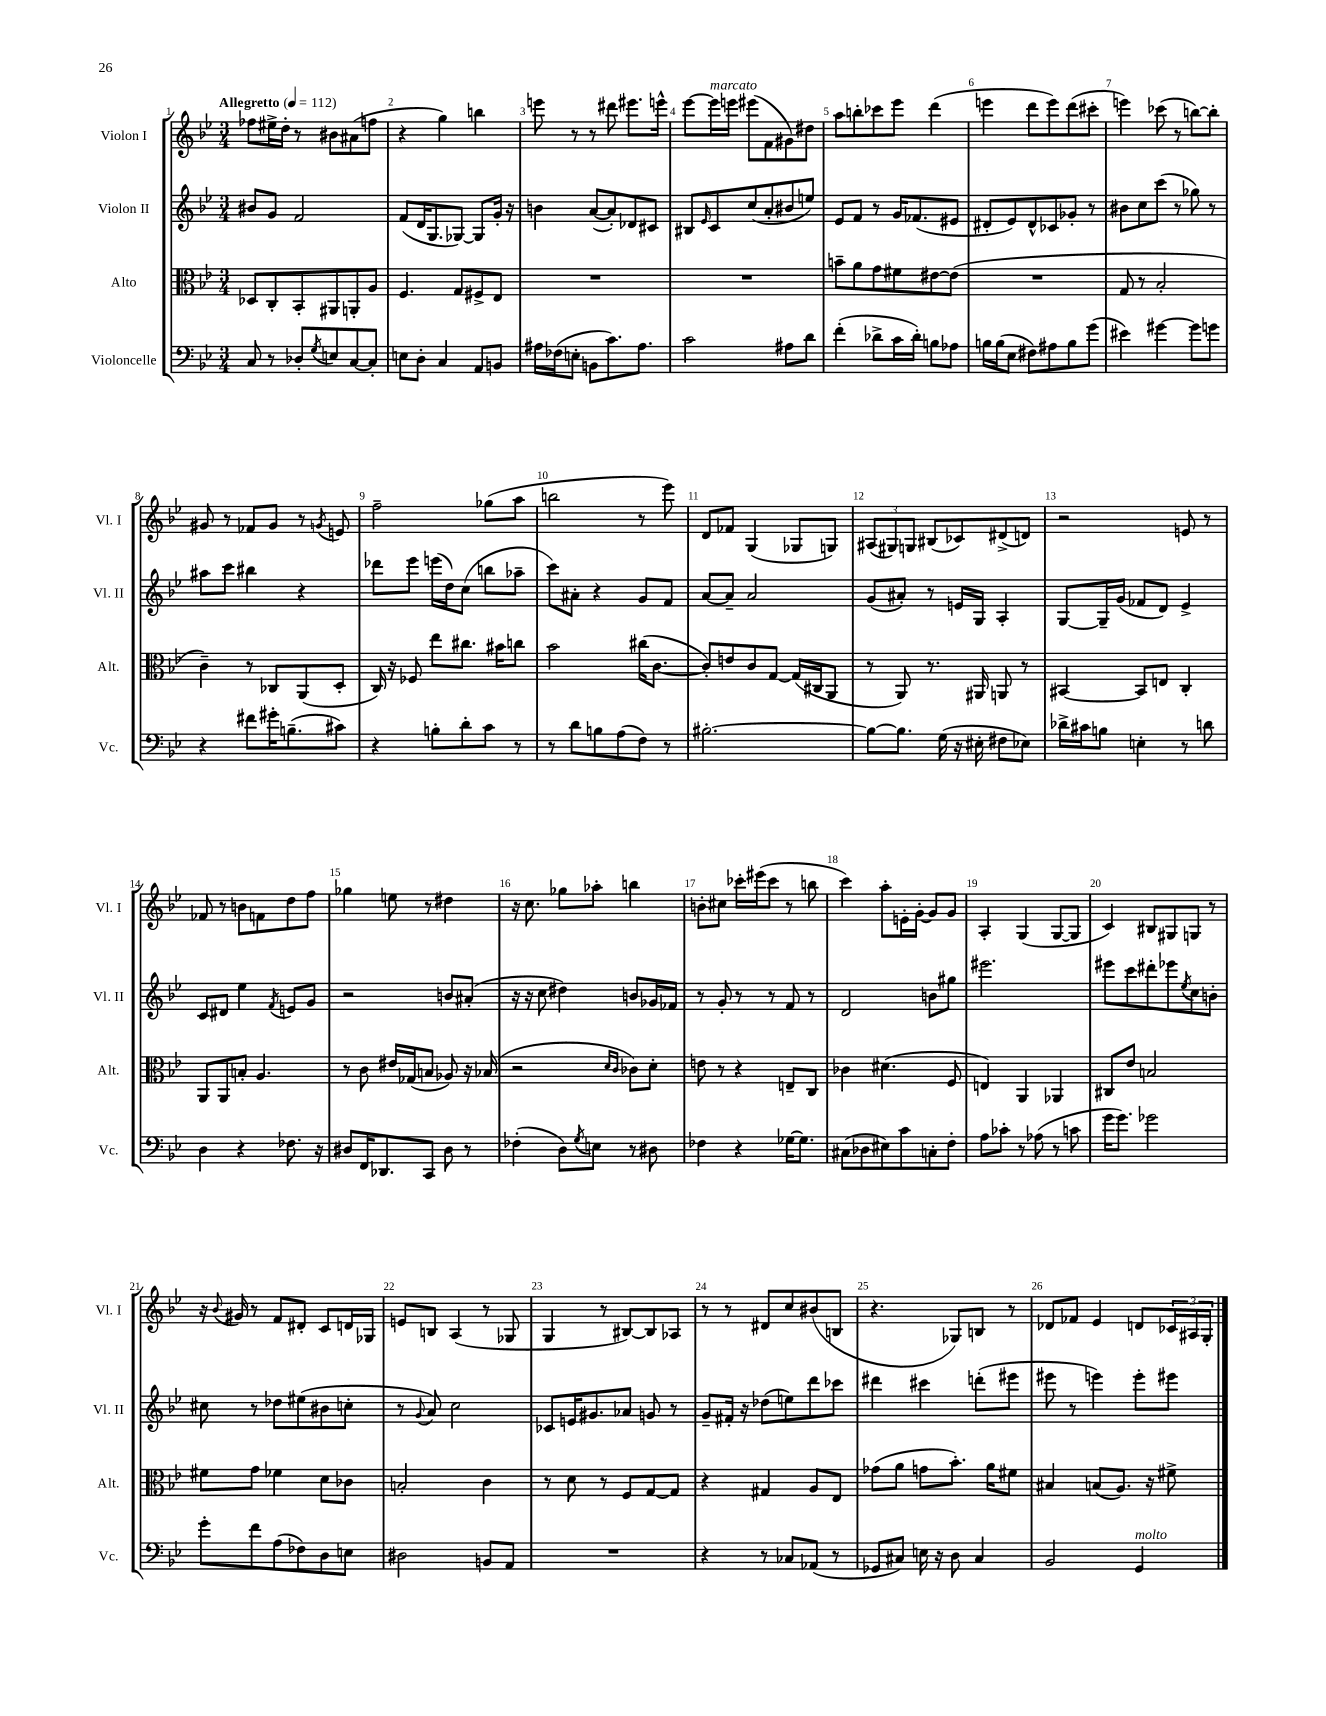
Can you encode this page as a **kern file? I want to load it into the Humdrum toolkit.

**kern	**kern	**kern	**kern
*part4	*part3	*part2	*part1
*staff4	*staff3	*staff2	*staff1
*I"Violoncelle	*I"Alto	*I"Violon II	*I"Violon I
*I'Vc.	*I'Alt.	*I'Vl. II	*I'Vl. I
*clefF4	*clefC3	*clefG2	*clefG2
*k[b-e-]	*k[b-e-]	*k[b-e-]	*k[b-e-]
*M3/4	*M3/4	*M3/4	*M3/4
*MM112	*MM112	*MM112	*MM112
=1	=1	=1	=1
!	!	!	!LO:TX:a:B:t=Allegretto
8C/	8D-X/L	8b#X/L	8ff-X\L
8r	8C'/	8g/J	16ee#X^\L
.	.	.	16dd'\JJ
8D-X'/L	8BB-'/	2f/	8r
8qG/	.	.	.
8En/	8AA#X/	.	8b#X\L
[8C/	8AAn'/	.	(8a#X\
8C'/J]	8A/J	.	8ffn\J
=2	=2	=2	=2
8En\L	4.F/	(8f/L	4r
8D'\J	.	16d/K	.
.	.	8.G/	.
4C/	.	.	4gg\)
.	8G/L	[8G-X/J)	.
8AA/L	8F#X^/	8G-/L]	4bbn\
8BBn/J	8E-/J	16g'/Jk	.
.	.	16r	.
=3	=3	=3	=3
16A#X\LL	2.r	4bn\	8eeen\
(16F-X\J	.	.	.
8En'\J	.	.	8r
8BBn\L	.	([8a/L	8r
8.c\)	.	8a'/])	8ddd#X\
.	.	8d-X/	8.eee#X\L
8.A#\J	.	.	.
.	.	8c#X/J	.
.	.	.	16eeen^^\Jk
=4	=4	=4	=4
2c\	2.r	8B#X/L	[8eee-\L
.	.	16qqe-/	.
!	!	!	!LO:TX:a:i:t=marcato
.	.	8c/	16eee-\L]
.	.	.	16eeen\JJ
.	.	(8cc/	(8eee#X\L
.	.	8a'/	8f\
8A#X\L	.	8b#X/	8g#X\)
8d\J	.	8een/J)	8dd#X\J
=5	=5	=5	=5
(4f'\	8bn~\L	8e-/L	8aa\L
.	8a\	8f/J	8bbn'\
8d-X^\L	8g\	8r	8ccc-X\
16c\L	8f#X\	16g/KL	8eee-\J
16d-'\JJ)	.	(8.f-X/	.
8Bn\L	[8e#X\	.	(4ddd\
8A-X\J	(8e#\J]	8e#X/J	.
=6	=6	=6	=6
16Bn\LL	2.r	8d#X'/L	4eeen\
(16B\J	.	.	.
8E-\J	.	8e-/)	.
8F#X\L)	.	8d#^^/	8ddd\L
8A#X\	.	8c-X/	8eee\)
8B\	.	8g-X'/J	(8ddd\
(8g\J	.	8r	8ccc#X'\J
=7	=7	=7	=7
4e#X\)	8G/	8b#X\L	4eeen\)
.	8r	8cc\	.
[4g#X\	2B-'/	(8ccc\J	(8ccc-X\
.	.	8r	8r
8g#\L]	.	8gg-X\)	[8bbn\L)
8gn\J	.	8r	8bb'\J]
!!LO:LB:g=z
=8	=8	=8	=8
4r	4c~\)	8aa#X\L	8g#X/
.	.	8ccc\J	8r
8f#X\L	8r	4bb#X\	8f-X/L
16g#X'\K	8C-X/L	.	8g#/J
(8.Bn~\	.	.	.
.	(8AA/	4r	8r
.	.	.	8qgn/
8c#X\J)	8D'/J	.	8en/
=9	=9	=9	=9
4r	16C/)	8ddd-X\L	2ff~\
.	16r	.	.
.	8F-X/	8eee-\J	.
8Bn'\L	8ee-\L	(16eeen\LL	.
.	.	16dd\J)	.
8d'\	8.cc#X\J	(8cc\J	.
8c\J	.	8bbn\L	(8gg-X\L
.	16b#X\KL	.	.
8r	8ccn\J	8aa-X~\J	8aa\J
=10	=10	=10	=10
8r	2b-\	8ccc\L)	2bbn\
8d\L	.	8a#X'\J	.
8Bn\	.	4r	.
(8A\	.	.	.
8F\J)	(16cc#X\KL	8g/L	8r
.	[8.c\J	.	.
8r	.	8f/J	8eee-\)
=11	=11	=11	=11
[2.B#X'\	8c'/L])	[8a/L	8d/L
.	8en/	8a~/J]	8f-X/J
.	8c/	2a/	(4G/
.	[8G/J	.	.
.	(16G/LL]	.	8G-X/L
.	16C#X/J	.	.
.	8AA/J	.	8Gn/J)
=12	=12	=12	=12
8B#\L_	8r	(8g/L	(12A#X/L
.	.	.	12G#X/)
8.B#\J]	8AA/)	8a#X'/J)	.
.	.	.	12Gn/J
.	8.r	8r	(8B#X/L
(16G\	.	.	.
16r	.	16en/LL	8c-X/)
16E#X'\	16AA#X/	16G/JJ	.
8F#X\L	8AAn/	4A'/	(8d#X^/
8E-X\J)	8r	.	8dn/J)
=13	=13	=13	=13
16d-X^\LL	[4BB#X/	[8G/L	2r
16c#X\J	.	.	.
8Bn\J	.	16G~/L]	.
.	.	(16g/JJ	.
4En'\	8BB#/L]	8f-X/L	.
.	8En/J	8d/J)	.
8r	4C'/	4e-^/	8en/
8dn\	.	.	8r
!!LO:LB:g=z
=14	=14	=14	=14
4D\	8AA/L	8c/L	8f-X/
.	8AA/	8d#X/J	8r
4r	8Bn'/J	4ee-\	8bn\L
.	4.A/	.	8fn\
.	.	8qf/	.
8.F-X\	.	8en/L	8dd\
.	.	8g/J	8ff\J
16r	.	.	.
=15	=15	=15	=15
8D#X/L	8r	2r	4gg-X\
16FF/K	8c\	.	.
8.DD-X/	.	.	.
.	16e#X/LL	.	8een\
.	(16G-X/J	.	.
8CC/J	8Bn/J	.	8r
8D#\	8A-X/)	8bn/L	4dd#X\
8r	16r	(8a#X'/J	.
.	(16B-X/	.	.
=16	=16	=16	=16
(4F-X'\	2r	16r	16r
.	.	16r	8.cc\
.	.	8cc\	.
8D\L)	.	4dd#X\)	8gg-X\L
8qG/	.	.	.
8En\J	.	.	8aa-X'\J
.	16qqd/LL	.	.
.	16qqc/JJ	.	.
8r	8c-X\L)	8bn/L	4bbn\
8D#X\	8d'\J	16g-X/L	.
.	.	16f-X/JJ	.
=17	=17	=17	=17
4F-X\	8en\	8r	8bn'\L
.	8r	8g'/	8cc#X\J
4r	4r	8r	16ccc-X'\LL
.	.	.	(16eee#X\J
.	.	8r	8ccc-\J
[16G-X\KL	8En~/L	8f/	8r
8.G-\J]	.	.	.
.	8C/J	8r	8bbn\
=18	=18	=18	=18
(8C#X\L	4c-X\	2d/	4ccc\)
8D-X\	.	.	.
8E#X\)	(4.d#X\	.	8aa'\L
8c\	.	.	16en'\L
.	.	.	[16g'\JJ
8Cn'\	.	8bn\L	8g/L]
8F'\J	8F/	8gg#X\J	8g/J
=19	=19	=19	=19
8A\L	4En/)	2.eee#X\	4A'/
8c-X'\J	.	.	.
8r	4AA/	.	(4G/
(8A-X\	.	.	.
8r	4AA-X/	.	[8G/L
8cn\	.	.	8G/J]
=20	=20	=20	=20
16g\KL	8C#X/L	8eee#X\L	4c/)
8.g\J)	.	.	.
.	8e-/J	8ccc\	.
2g-X\	2Bn/	8ddd#X'\	8B#X/L
.	.	8eee-X\	8G#X/
.	.	8qee-/	.
.	.	8cc\	8Gn/J
.	.	8bn'\J	8r
!!LO:LB:g=z
=21	=21	=21	=21
8g'\L	8f#X\L	8cc#X\	16r
.	.	.	8qqb-/
.	.	.	16g#X/
8f\	8g\J	8r	8r
(8A\	4f-X\	8dd-X\L	8f/L
8F-X\)	.	(8ee#X\	8d#X'/J
8D\	8d\L	8b#X\	8c/L
8En\J	8c-X\J	8ccn'\J	16dn/L
.	.	.	16G-X/JJ
=22	=22	=22	=22
2D#X\	2Bn'/	8r	8en/L
.	.	8qqg/	.
.	.	8a/)	8Bn/J
.	.	2cc\	(4A/
8BBn/L	4c\	.	8r
8AA/J	.	.	8G-X/
=23	=23	=23	=23
2.r	8r	8c-X/L	4G/
.	8d\	16en/K	.
.	.	8.g#X/	.
.	8r	.	8r
.	8F/L	8a-X/J	[8B#X/L)
.	[8G/	8gn/	8B#/]
.	8G/J]	8r	8A-X/J
=24	=24	=24	=24
4r	4r	8g~/L	8r
.	.	16f#X'/Jk	8r
.	.	16r	.
8r	4G#X/	(8dd-X\L	8d#X/L
8C-X/L	.	8een\)	8cc/
(8AA-X/J	8A/L	8ddd\	(8b#X/
8r	8E-/J	8ccc-X\J	8Bn/J
=25	=25	=25	=25
8GG-X/L	(8g-X\L	4ddd#X\	4.r
8C#X/J)	8a\J	.	.
16En\	8gn\L	4ccc#X\	.
16r	.	.	.
8D\	8.b-'\J)	.	8G-X/L)
4C#/	.	(8dddn'\L	8Bn/J
.	16a\KL	.	.
.	8f#X\J	8eee#X\J	8r
=26	=26	=26	=26
2BB-/	4B#X/	8eee#X\	8d-X/L
.	.	8r	8f-X/J
.	(8Bn/L	4eeen\)	4e-/
.	8.A/J)	.	.
!LO:TX:a:i:t=molto	!	!	!
4GG/	.	8eee'\L	8dn/L
.	16r	.	.
.	8f#X^\	8eee#X\J	24c-X/L
.	.	.	24A#X/
.	.	.	24G'/JJ
==	==	==	==
*-	*-	*-	*-
